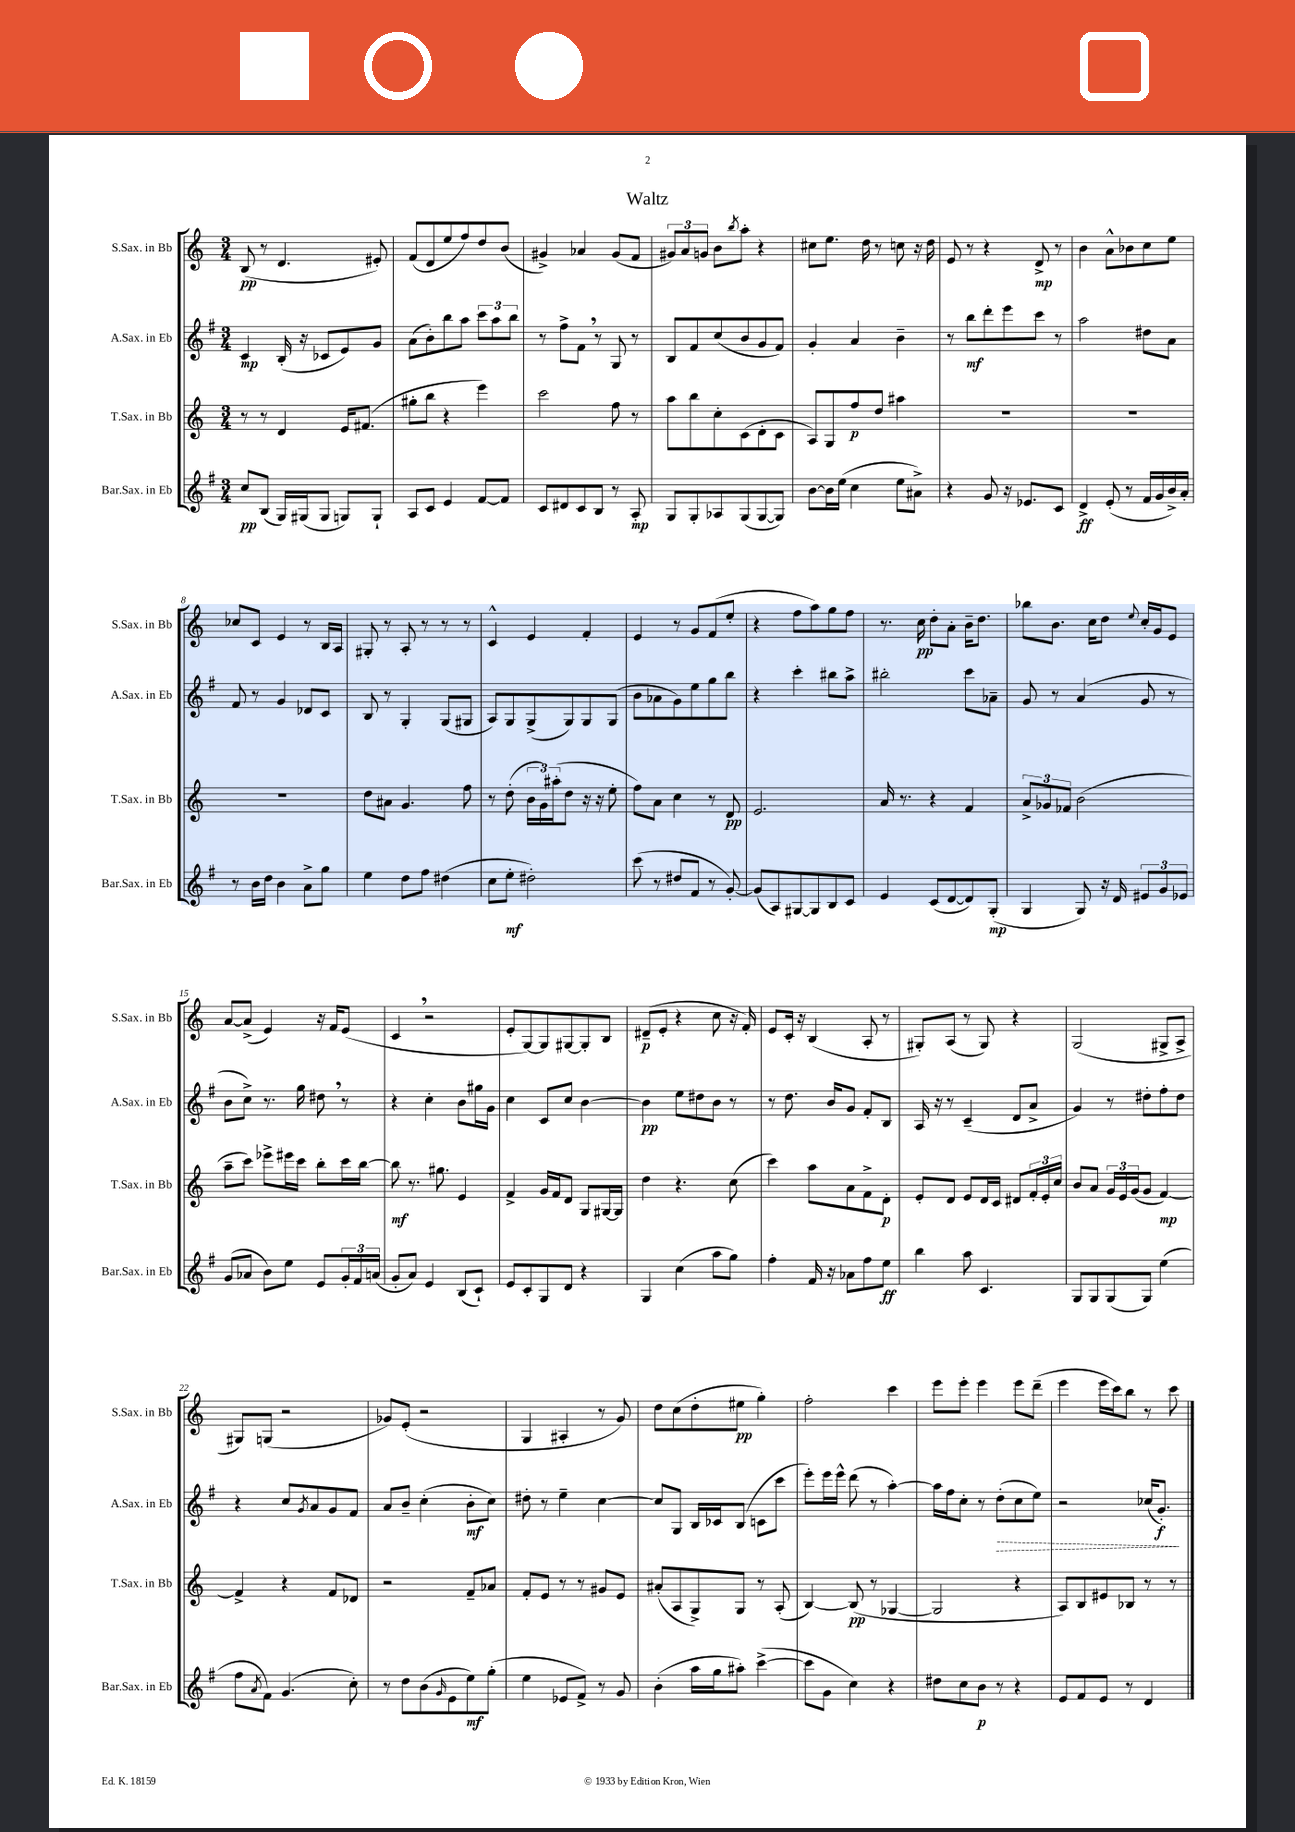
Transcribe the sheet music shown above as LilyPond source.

\header { title = "Waltz" }
<<
\new StaffGroup <<
\new Staff = "s0" \with { instrumentName = "S.Sax. in Bb" shortInstrumentName = "S.Sax. in Bb" } {
    \clef treble \key c \major \numericTimeSignature \time 3/4
    b8\pp( r8 d'4. eis'8-.) |
    f'8( d'8 e''8 f''8) d''8 b'8( |
    gis'4->) aes'4 gis'8( f'8 |
    \tuplet 3/2 { gis'8) a'8 g'8 } b'8 \acciaccatura { b''8 } a''8-. r4 |
    cis''8 e''8. d''16 r8 c''8 r16 d''16 |
    e'8 r8 r4 d'8->\mp r8 |
    b'4 a'8-^ bes'8 c''8 e''8 |
    ces''8 c'8 e'4 r8 b16 a16 |
    gis8-. r8 a8-. r8 r8 r8 |
    c'4-^ e'4 f'4-. |
    e'4 r8 g'8 f'8( e''8-. |
    r4 f''8 a''8) g''8 f''8 |
    r8. c''16\pp d''8-. a'8-. b'16-- d''8. |
    bes''8 b'8. c''16 d''8 \appoggiatura { e''8 } c''16-. g'16 e'8 |
    a'8~ a'8->( e'4) r16 f'16 e'8( |
    c'4 \breathe r2 |
    e'8-. g8~) g8 gis8~ gis8-. b8 |
    dis'8--\p( e'8-. r4 c''8 r16 f'16-.) |
    e'8 c'16-. r16 b4( a8-. r8 |
    gis8-.) a8( r8 gis8) r4 |
    g2( gis8-> a8-> |
    gis8) g8( r2 |
    ges'8) e'8-.( r2 |
    g4 ais4-. r8 g'8) |
    d''8 c''8( d''8-. eis''8\pp g''4-.) |
    f''2-. c'''4 |
    e'''8 e'''8-. e'''4 e'''8 d'''8--( |
    e'''4 e'''16 c'''16) b''8 r8 c'''8 \bar "|." |
}
\new Staff = "s1" \with { instrumentName = "A.Sax. in Eb" shortInstrumentName = "A.Sax. in Eb" } {
    \clef treble \key g \major \numericTimeSignature \time 3/4
    c'4\mp b16-.( r16 ces'8 e'8) g'8 |
    a'8( b'8-.) b''8 a''8 \tuplet 3/2 { c'''8 a''8 b''8 } |
    r8 fis''8-> fis'8 \breathe r8 g8 r8 |
    b8 fis'8 c''8( b'8 g'8 fis'8) |
    g'4-. a'4 b'4-- |
    r8 b''8\mf d'''8-. e'''8 c'''8 r8 |
    a''2 dis''8 a'8 |
    fis'8 r8 g'4 des'8 c'8 |
    b8 r8 g4-. g8( gis8 |
    a8) g8 g8->( g8) g8 g8( |
    b'8 aes'8 g'8) e''8 g''8 b''8 |
    r4 c'''4-. bis''8 a''8-> |
    bis''2-. c'''8 aes'8-- |
    g'8 r8 a'4( g'8 r8 |
    b'8 c''8->) r8. g''16 dis''8 \breathe r8 |
    r4 c''4-. b'8 gis''16 g'16 |
    c''4 c'8 c''8 b'4~ |
    b'4\pp e''8 dis''8 b'8 r8 |
    r8 d''8. b'16 g'8 fis'8-. b8 |
    a16 r16 r8 c'4--( d'8 a'8-> |
    g'4) r8 dis''8-. fis''8-. dis''8 |
    r4 c''8 \acciaccatura { g'8 } a'8 g'8 fis'8 |
    a'8 b'8-- c''4-.( b'8-.\mf c''8) |
    dis''8-. r8 e''4-- c''4~ |
    c''8 g8 b16 ces'16 b8( c'8 c'''8 |
    e'''8-.) e'''16 e'''16-^ d'''8( r8 a''4~-.) |
    a''16 fis''16 c''8-. r8 \once \override Hairpin.style = #'dashed-line d''8-.\>( c''8 e''8) |
    r2 ces''16( g'8.-.\f\!) \bar "|." |
}
\new Staff = "s2" \with { instrumentName = "T.Sax. in Bb" shortInstrumentName = "T.Sax. in Bb" } {
    \clef treble \key c \major \numericTimeSignature \time 3/4
    r8 r8 d'4 e'16 fis'8.( |
    gis''8-. b''8 r4 e'''4) |
    c'''2 f''8 r8 |
    a''8 b''8 c''8-. c'8( d'8-. c'8 |
    a8) g8 f''8\p d''8 ais''4 |
    R2. |
    R2. |
    R2. |
    d''8 ais'8 g'4. f''8 |
    r8 d''8-.( \tuplet 3/2 { b'16 g'16) ais''16-.( } d''8 r16 r16 e''8-. |
    f''8) a'8 c''4 r8 d'8\pp |
    e'2. |
    a'16 r8. r4 f'4 |
    \tuplet 3/2 { a'8-> ges'8 fes'8 } b'2( |
    a''8-- c'''8) ees'''8-> eis'''16 c'''16 b''8-. c'''16 b''16~ |
    b''8\mf r8. gis''8. e'4 |
    f'4-> g'16 f'16 d'8 g8 gis16~ gis16 |
    d''4 r4. c''8( |
    c'''4) a''8 a'8 f'8-> d'8-.\p |
    e'8-. d'8 e'8 d'16 c'16 dis'8 \tuplet 3/2 { f'16-. e'16-. c''16 } |
    b'8 a'8 \tuplet 3/2 { g'16 e'16 g'16( } g'8 f'4~\mp) |
    f'4-> r4 f'8 des'8 |
    r2 f'8-- aes'8 |
    f'8-. e'8 r8 r8 gis'8 e'8 |
    ais'8-.( a8 g8->) g8 r8 a8-.( |
    b4~) b8\pp( r8 ges4~ |
    ges2 r4 |
    a8) b8 eis'8 bes8 r8 r8 \bar "|." |
}
\new Staff = "s3" \with { instrumentName = "Bar.Sax. in Eb" shortInstrumentName = "Bar.Sax. in Eb" } {
    \clef treble \key g \major \numericTimeSignature \time 3/4
    c''8\pp b8( g16) gis16( gis8 g8) g8-! |
    a8 c'8 e'4 fis'8~ fis'8 |
    c'8 dis'8 c'8 b8 r8 a8-.\mp |
    g8 g8-. aes8 g8( g8~ g8) |
    b'8~ b'16 e''16( c''4 e''8 ais'8->) |
    r4 g'8 r16 ees'8. c'8 |
    d'4->\ff e'8-.( r8 fis'16 g'16 b'16->) a'16-. |
    r8 b'16 d''16 b'4 a'8-> g''8 |
    e''4 d''8 fis''8 dis''4( |
    c''8 e''8-.\mf dis''2-.) |
    c'''8( r8 dis''8 fis'8 r8 g'8~-.) |
    g'8( a8) gis8~ gis8 b8 c'8 |
    e'4 c'8( d'8~ d'8) g8-.\mp( |
    g4 g8) r16 d'16 \tuplet 3/2 { eis'8 g'8 ees'8 } |
    g'8( aes'8 b'8) e''8 e'8 \tuplet 3/2 { g'16-. fis'16 a'16( } |
    g'8-. a'8) e'4 b8( c'8-!) |
    e'8 c'8-. g8 d'8 r4 |
    g4 c''4( a''8 g''8) |
    fis''4-. fis'16 r16 aes'8 fis''8 e''8\ff |
    b''4 a''8 c'4. |
    g8 g8 g8( g8) e''4( |
    fis''8 \acciaccatura { a'8 } fis'8) g'4.( c''8-.) |
    r8 d''8 b'8( \grace { g'16 } e'8 e''8\mf) g''8-.( |
    e''4 ees'8 fis'8->) r8 g'8 |
    b'4-.( a''16 g''16 ais''8-.) c'''4~->( |
    c'''8 g'8 c''4) r4 |
    dis''8 c''8 b'8\p r8 r4 |
    e'8 fis'8 e'8 r8 d'4 \bar "|." |
}
>>
>>
